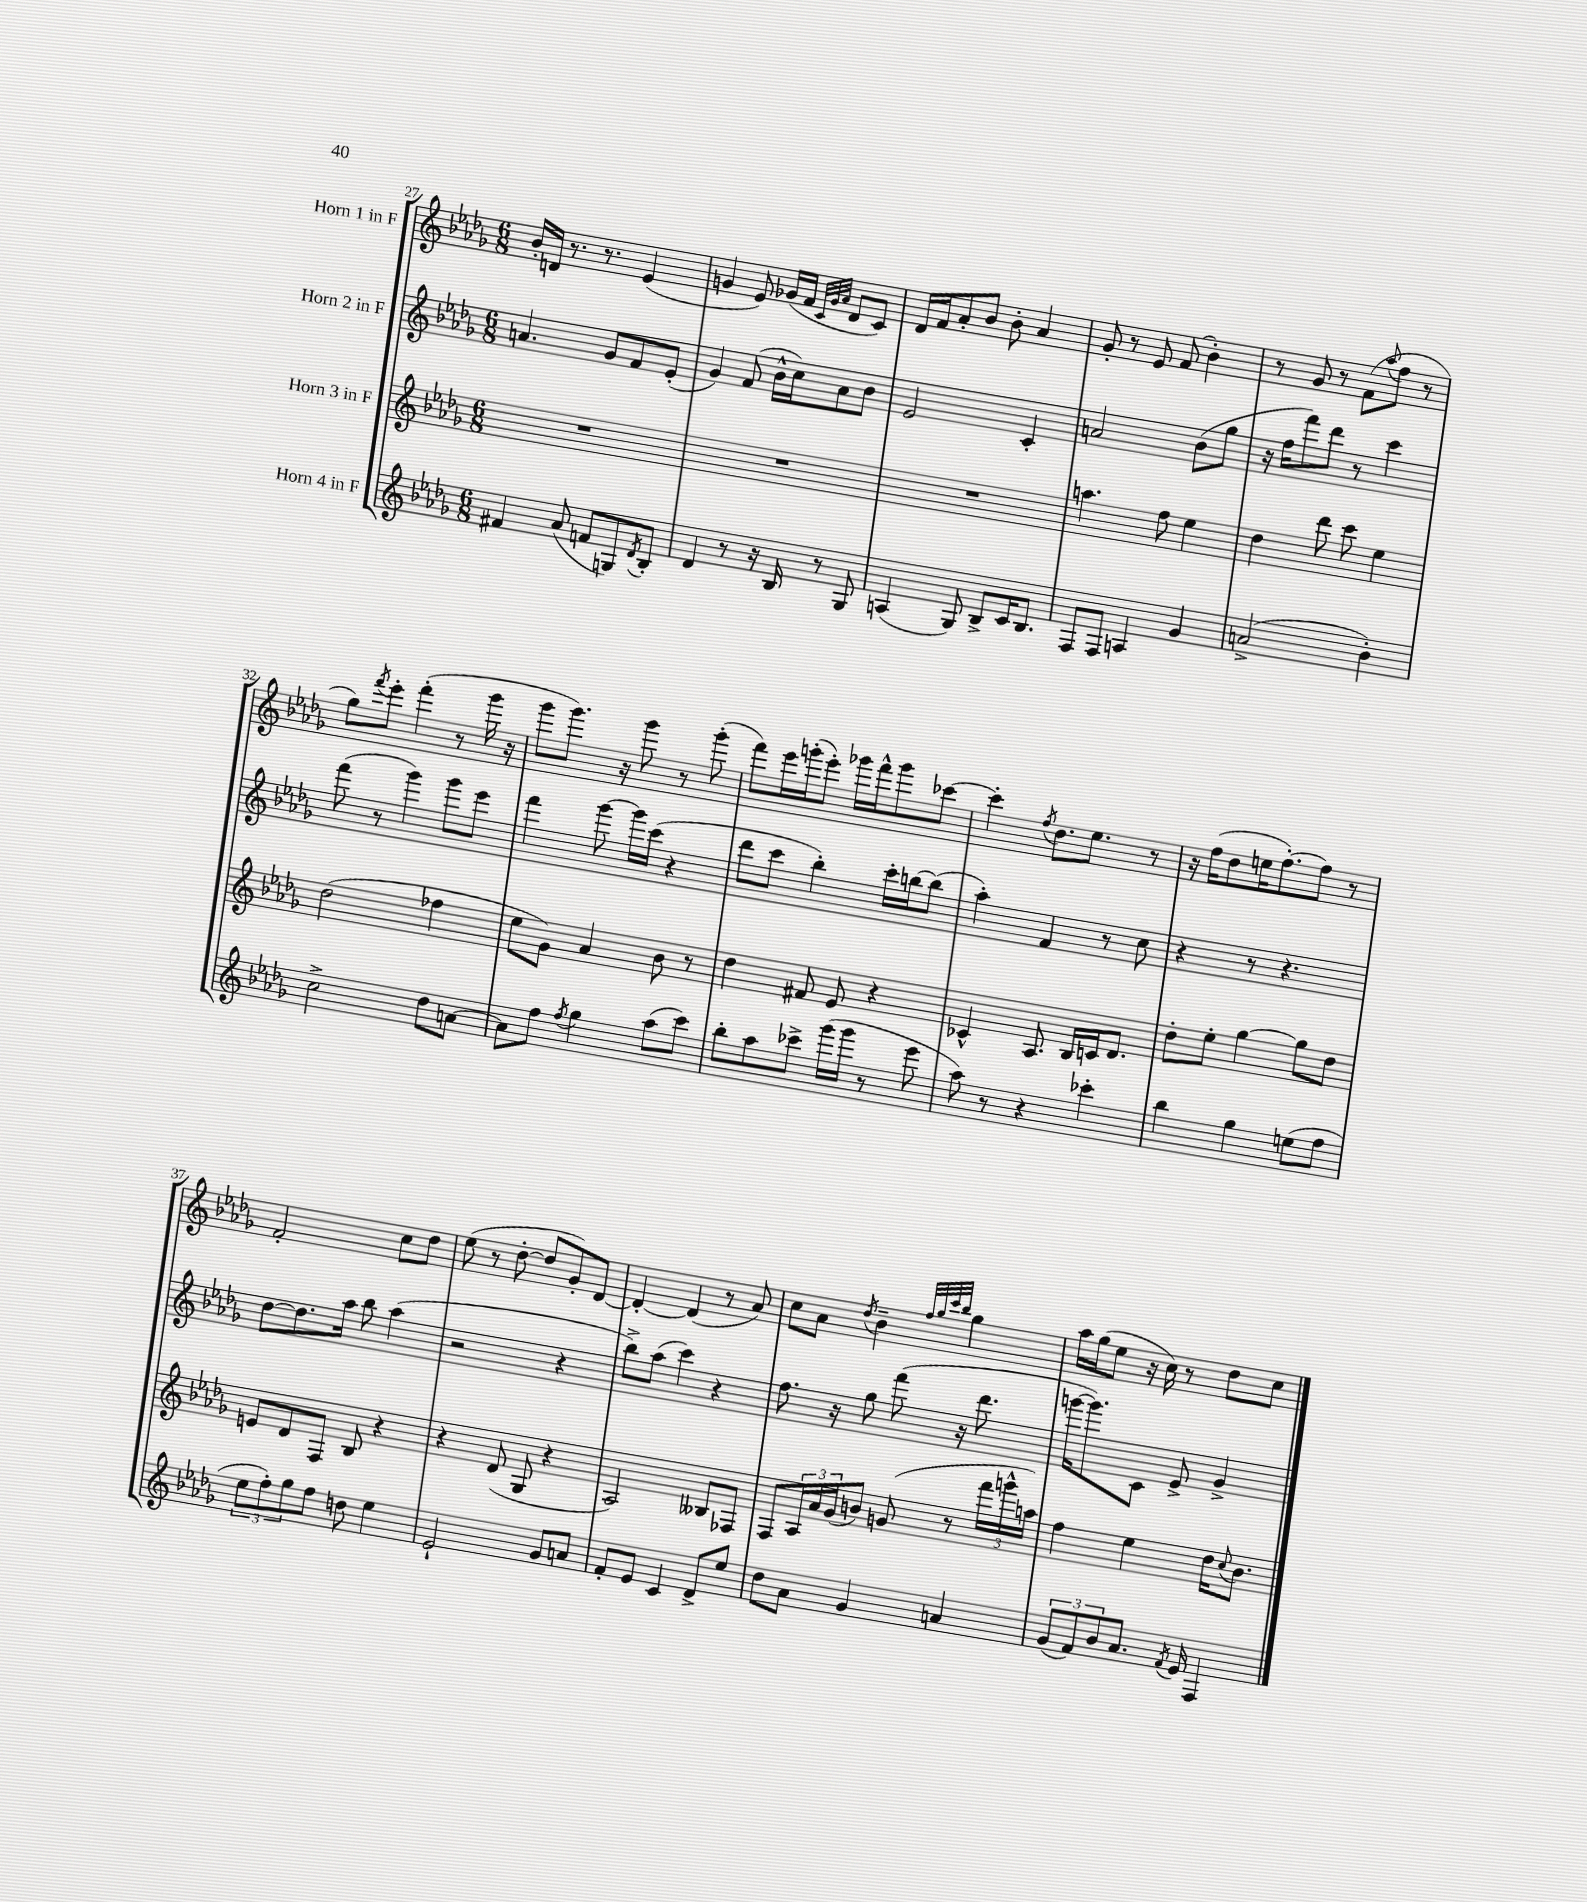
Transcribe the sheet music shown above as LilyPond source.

<<
\new StaffGroup <<
\new Staff = "s0" \with { instrumentName = "Horn 1 in F" } {
    \clef treble \key des \major \numericTimeSignature \time 6/8
    bes'16-. d'16 r8. r8. ees'4( |
    g'4 ees'8) ges'16( f'16 \grace { c'32 ges'32 aes'32 } des'8 c'8) |
    des'16 f'16 aes'8-. bes'8 bes'8-. aes'4 |
    ges'8-. r8 ees'8 f'8( bes'4-.) |
    r8 ges'8 r8 f'8( \appoggiatura { aes''8 } f''8 r8 |
    ges''8) \acciaccatura { f'''8 } ees'''8-. f'''4-.( r8 ges'''16 r16 |
    ges'''8 ges'''8.) r16 ges'''8 r8 ges'''8-.( |
    f'''8) ees'''16 g'''16-.( ees'''8-.) ges'''16 f'''16-^ ges'''8 ces'''8~ |
    ces'''4-. \acciaccatura { f''8 } des''8. ees''8. r8 |
    r16 f''16( des''8 e''16 f''8.~-.) f''8 r8 |
    f'2-. c''8 des''8 |
    ees''8( r8 des''8~-. des''8 ges'8-.) des'8~ |
    des'4~-. des'4( r8 aes'8) |
    c''8 aes'8 \acciaccatura { des''8 } bes'4-- \grace { f''32 ges''32 c'''32 bes''32 } ges''4 |
    aes''16 ges''16( ees''8 r16 c''16) r8 des''8 c''8 \bar "|." |
}
\new Staff = "s1" \with { instrumentName = "Horn 2 in F" } {
    \clef treble \key des \major \numericTimeSignature \time 6/8
    a'4. ges'8 f'8 ees'8-.( |
    ges'4) f'8( bes'16-^ c''16) aes'8 bes'8 |
    ees'2 c'4-. |
    a'2 bes'8( ges''8 |
    r16 f''16 f'''8) des'''8 r8 c'''4 |
    f'''8( r8 ges'''4) ges'''8 ees'''8 |
    f'''4 ges'''8~ ges'''16 c'''16( r4 |
    des'''8 c'''8 bes''4-.) c'''16-. b''16~ b''8( |
    aes''4-.) f'4 r8 c''8 |
    r4 r8 r4. |
    des''8~ des''8. aes''16 bes''8 aes''4( |
    r2 r4 |
    bes''8->) aes''8( c'''4) r4 |
    f''8. r16 ges''8 f'''8( r16 des'''8. |
    g'''16~ g'''8.) c'8 ees'8-> ges'4-> \bar "|." |
}
\new Staff = "s2" \with { instrumentName = "Horn 3 in F" } {
    \clef treble \key des \major \numericTimeSignature \time 6/8
    R2. |
    R2. |
    R2. |
    a''4. f''8 ees''4 |
    des''4 des'''8 c'''8 ees''4 |
    des''2( fes''4 |
    ees''8 ges'8) aes'4 bes'8 r8 |
    des''4 fis'8 ees'8 r4 |
    ces'4-^ aes8. bes16 c'16 des'8. |
    des''8-. ees''8-. ges''4~ ges''8 des''8 |
    e'8 des'8 f8 bes8 r4 |
    r4 des'8( ges8 r4 |
    aes2) beses8 fes8 |
    f8 \tuplet 3/2 { aes16 aes'16 ges'16( } b'8) g'8( r8 \tuplet 3/2 { f'''16 g'''16-^ a''16) } |
    f''4 ees''4 des''16 \appoggiatura { c''8 } bes'8. \bar "|." |
}
\new Staff = "s3" \with { instrumentName = "Horn 4 in F" } {
    \clef treble \key des \major \numericTimeSignature \time 6/8
    fis'4 aes'8( f'8 g8) \acciaccatura { des'8 } bes8-. |
    des'4 r8 r16 bes16 r8 ges8 |
    a4( ges8) bes8-> c'16 bes8. |
    f8 f8 a4 ges'4 |
    a'2->( bes'4-.) |
    c''2-> des''8 a'8~ |
    a'8 f''8 \acciaccatura { f''8 } ges''4 aes''8( c'''8) |
    bes''8-. aes''8 ces'''8-> ges'''16( ges'''16 r8 ees'''8 |
    aes''8) r8 r4 ces'''4-. |
    bes''4 ges''4 e''8( f''8 |
    \tuplet 3/2 { ees''8 f''8-.) ges''8 } f''8 d''8 ees''4 |
    ees'2-! ges'8 a'8 |
    f'8-. ees'8 c'4 des'8-> ees''8 |
    des''8 aes'8 ges'4 a'4 |
    \tuplet 3/2 { ges'8( f'8) bes'8 } aes'8. \acciaccatura { f'8 } ees'16 f4 \bar "|." |
}
>>
>>
\layout { \context { \Score currentBarNumber = #27 } }
